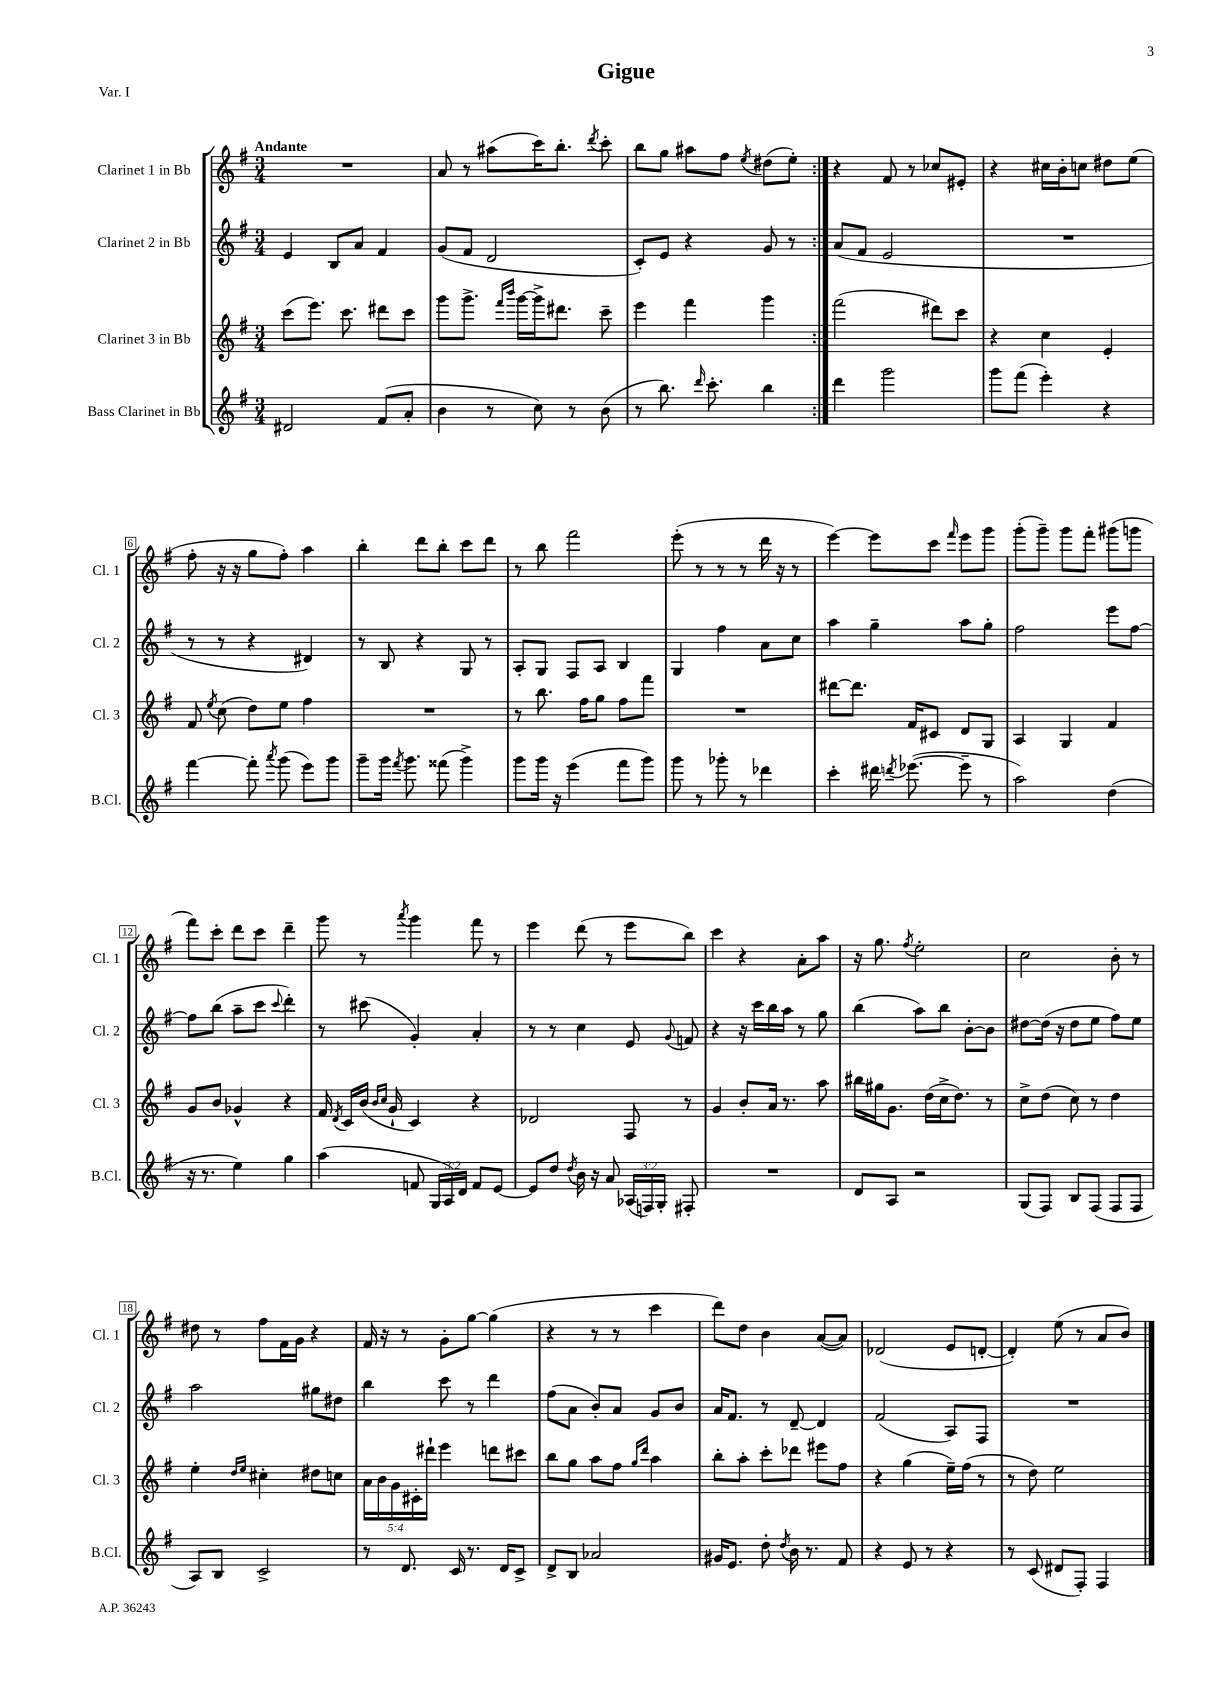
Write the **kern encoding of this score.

**kern	**kern	**kern	**kern
*part4	*part3	*part2	*part1
*staff4	*staff3	*staff2	*staff1
*I"Bass Clarinet in Bb	*I"Clarinet 3 in Bb	*I"Clarinet 2 in Bb	*I"Clarinet 1 in Bb
*I'B.Cl.	*I'Cl. 3	*I'Cl. 2	*I'Cl. 1
*clefG2	*clefG2	*clefG2	*clefG2
*k[f#]	*k[f#]	*k[f#]	*k[f#]
*M3/4	*M3/4	*M3/4	*M3/4
=1	=1	=1	=1
!	!	!	!LO:TX:a:B:t=Andante
2d#X/	(8ccc\L	4e/	2.r
.	8.eee\J)	.	.
.	.	8B/L	.
.	8.ccc\	.	.
.	.	8a/J	.
(8f#/L	8ddd#X\L	4f#/	.
8a'/J	8ccc\J	.	.
=2	=2	=2	=2
4b\	8ggg\L	(8g/L	8a/
.	8.ggg^\J	8f#/J	8r
8r	.	2d/	(8aa#X\L
.	16qqfff#/LL	.	.
.	16qqbbb/JJ	.	.
.	[16ggg\LL	.	.
8cc\)	16ggg^\J]	.	16ccc\K)
.	8.ddd#X\J	.	8.bb'\J
8r	.	.	.
.	.	.	8qddd/
(8b\	8ccc~\	.	8ccc'\
=3	=3	=3	=3
8r	4eee\	8c'/L)	8bb\L
8.bb\)	.	8e/J	8gg\J
.	4fff#\	4r	8aa#X\L
16qqddd/	.	.	.
8.ccc'\	.	.	.
.	.	.	8ff#\J
.	.	.	8qee/
4bb\	4ggg\	8g/	(8dd#X\L
.	.	8r	8ee'\J)
=4:|!	=4:|!	=4:|!	=4:|!
4ddd\	(2fff#\	(8a/L	4r
.	.	8f#/J	.
2ggg\	.	2e/	8f#/
.	.	.	8r
.	8ddd#X\L)	.	8cc-X/L
.	8ccc\J	.	8e#X'/J
=5	=5	=5	=5
8ggg\L	4r	2.r	4r
(8fff#\J	.	.	.
4eee'\)	4cc\	.	16cc#X\LL
.	.	.	16b'\J
.	.	.	8ccn\J
4r	4e'/	.	8dd#X\L
.	.	.	(8ee\J
!!LO:LB:g=z
=6	=6	=6	=6
[4fff#\	8f#/	8r	8ff#'\
.	8qee/	.	.
.	(8cc\	8r	16r
.	.	.	16r
8fff#'\]	8dd\L)	4r	8gg\L
8qaaa/	.	.	.
(8ggg\	8ee\J	.	8ff#'\J)
8eee\L)	4ff#\	4d#X/)	4aa\
8ggg\J	.	.	.
=7	=7	=7	=7
8ggg~\L	2.r	8r	4bb'\
16ggg\Jk	.	8B/	.
8qfff#/	.	.	.
8.ggg\	.	.	.
.	.	4r	8ddd\L
(8fff##X\	.	.	8bb'\J
4ggg^\)	.	8G/	8ccc\L
.	.	8r	8ddd\J
=8	=8	=8	=8
8ggg\L	8r	8A'/L	8r
16ggg\Jk	8.bb\	8G/J	8bb\
16r	.	.	.
(4eee\	.	8F#/L	2fff#\
.	16ff#\KL	.	.
.	8gg\J	8A/J	.
8fff#\L	8ff#\L	4B/	.
8ggg\J)	8fff#\J	.	.
=9	=9	=9	=9
8ggg\	2.r	4G/	(8eee'\
8r	.	.	8r
8ggg-X'\	.	4ff#\	8r
8r	.	.	8r
4ddd-X\	.	8a\L	16ddd\
.	.	.	16r
.	.	8cc\J	8r
=10	=10	=10	=10
4ccc'\	[8ddd#X\L	4aa\	[4eee\)
.	8.ddd#\J]	.	.
16ddd#X\	.	4gg~\	8eee\L]
8qdddn/	.	.	.
([8.eee-X\	16f#/KL	.	.
.	8c#X/J	.	8ccc\J
.	.	.	16qqfff#/
8eee-~\]	8d/L	8aa\L	8eee\L
8r	8G/J	8gg'\J	8ggg\J
=11	=11	=11	=11
2aa\)	4A/	2ff#\	(8ggg'\L
.	.	.	8ggg~\J)
.	4G/	.	8ggg\L
.	.	.	8fff#'\J
(4dd\	4f#/	8eee\L	(8ggg#X\L
.	.	[8ff#\J	8gggn\J
!!LO:LB:g=z
=12	=12	=12	=12
16r	8g/L	8ff#\L]	8fff#\L)
8.r	.	.	.
.	8b/J	(8bb\J	8ccc'\J
4ee\)	4g-X^^/	8aa~\L	8ddd\L
.	.	8ccc\J	8ccc\J
.	.	8qqccc/	.
4gg\	4r	4ddd'\)	4ddd~\
=13	=13	=13	=13
(4aa\	16f#/	8r	8ggg\
.	8qd/	.	.
.	16c/LL	.	.
.	(16b/JJ	(8ccc#X\	8r
.	16qqb/LL	.	.
.	16qqcc/JJ	.	.
.	16g`/	.	.
.	.	.	8qaaa/
8fn/	4c/)	4g'/)	4ggg\
24G/LL	.	.	.
24A/)	.	.	.
24d/JJ	.	.	.
8f/L	4r	4a'/	8fff#\
[8e/J	.	.	8r
=14	=14	=14	=14
8e/L]	2d-X/	8r	4eee\
8dd/J	.	8r	.
8qdd/	.	.	.
16b\	.	4cc\	(8ddd\
16r	.	.	.
8a/	.	.	8r
(24A-X/LL	8F#/	8e/	8eee\L
24Fn/)	.	.	.
24G'/JJ	.	.	.
.	.	8qqg/	.
8F#X'/	8r	8fn/	8bb\J)
=15	=15	=15	=15
2.r	4g/	4r	4ccc\
.	8b'/L	16r	4r
.	.	16ccc\LL	.
.	16a/Jk	16bb\	.
.	8.r	16aa\JJ	.
.	.	8r	8a'\L
.	8aa\	8gg\	8aa\J
=16	=16	=16	=16
8d/L	16bb#X\LL	(4bb\	16r
.	16gg#X\J	.	8.gg\
8A/J	8.g\J	.	.
.	.	.	8qff#/
2r	.	8aa\L)	2ee'\
.	(16dd\LL	.	.
.	16cc^\J	8bb\J	.
.	8.dd\J)	.	.
.	.	[8b'\L	.
.	8r	8b\J]	.
=17	=17	=17	=17
(8G/L	8cc^\L	[8dd#X\L	2cc\
8F#/J)	(8dd\J	(16dd#\Jk]	.
.	.	16r	.
8B/L	8cc\)	8dd#\L	.
(8F#/J	8r	8ee\J	.
8F#/L	4dd\	8ff#\L)	8b'\
8F#/J	.	8ee\J	8r
!!LO:LB:g=z
=18	=18	=18	=18
8A/L)	4ee'\	2aa\	8dd#X\
8B/J	.	.	8r
.	16qqdd/LL	.	.
.	16qqee/JJ	.	.
2c^/	4cc#X'\	.	8ff#\L
.	.	.	16f#\L
.	.	.	16g\JJ
.	8dd#X\L	8gg#X\L	4r
.	8ccn\J	8dd#X\J	.
=19	=19	=19	=19
8r	20a\LL	4bb\	16f#/
.	20b\	.	.
.	.	.	16r
.	20g\	.	.
8.d/	.	.	8r
.	20c#X'\	.	.
.	20ddd#X`\JJ	.	.
.	4eee\	8ccc\	8g'\L
16c/	.	.	.
8.r	.	8r	[8gg\J
.	8dddn\L	4ddd\	(4gg\]
16d/KL	.	.	.
8c^/J	8ccc#X\J	.	.
=20	=20	=20	=20
8d^/L	8bb\L	(8ff#\L	4r
8B/J	8gg\J	8a\J	.
2a-X/	8aa\L	8b'/L)	8r
.	8ff#\J	8a/J	8r
.	16qqgg/LL	.	.
.	16qqddd/JJ	.	.
.	4aa\	8g/L	4ccc\
.	.	8b/J	.
=21	=21	=21	=21
16g#X/KL	8bb'\L	16a/KL	8ddd\L)
8.e/J	.	8.f#/J	.
.	8aa'\J	.	8dd\J
8dd'\	8ccc'\L	8r	4b\
8qdd/	.	.	.
16b\	8ddd-X\J	[8d~/	.
8.r	.	.	.
.	8eee#X\L	4d/]	([8a/L
8f#/	8ff#\J	.	8a/J])
=22	=22	=22	=22
4r	4r	(2f#/	(2d-X/
8e/	(4gg\	.	.
8r	.	.	.
4r	16ee~\LL)	8A/L)	8e/L
.	(16ff#\JJ	.	.
.	8r	8F#/J	[8dn'/J
=23	=23	=23	=23
8r	8r	2.r	4d'/])
(8c/	8dd\)	.	.
8d#X/L	2ee\	.	(8ee\
8F#'/J)	.	.	8r
4F#/	.	.	8a/L
.	.	.	8b/J)
==	==	==	==
*-	*-	*-	*-
